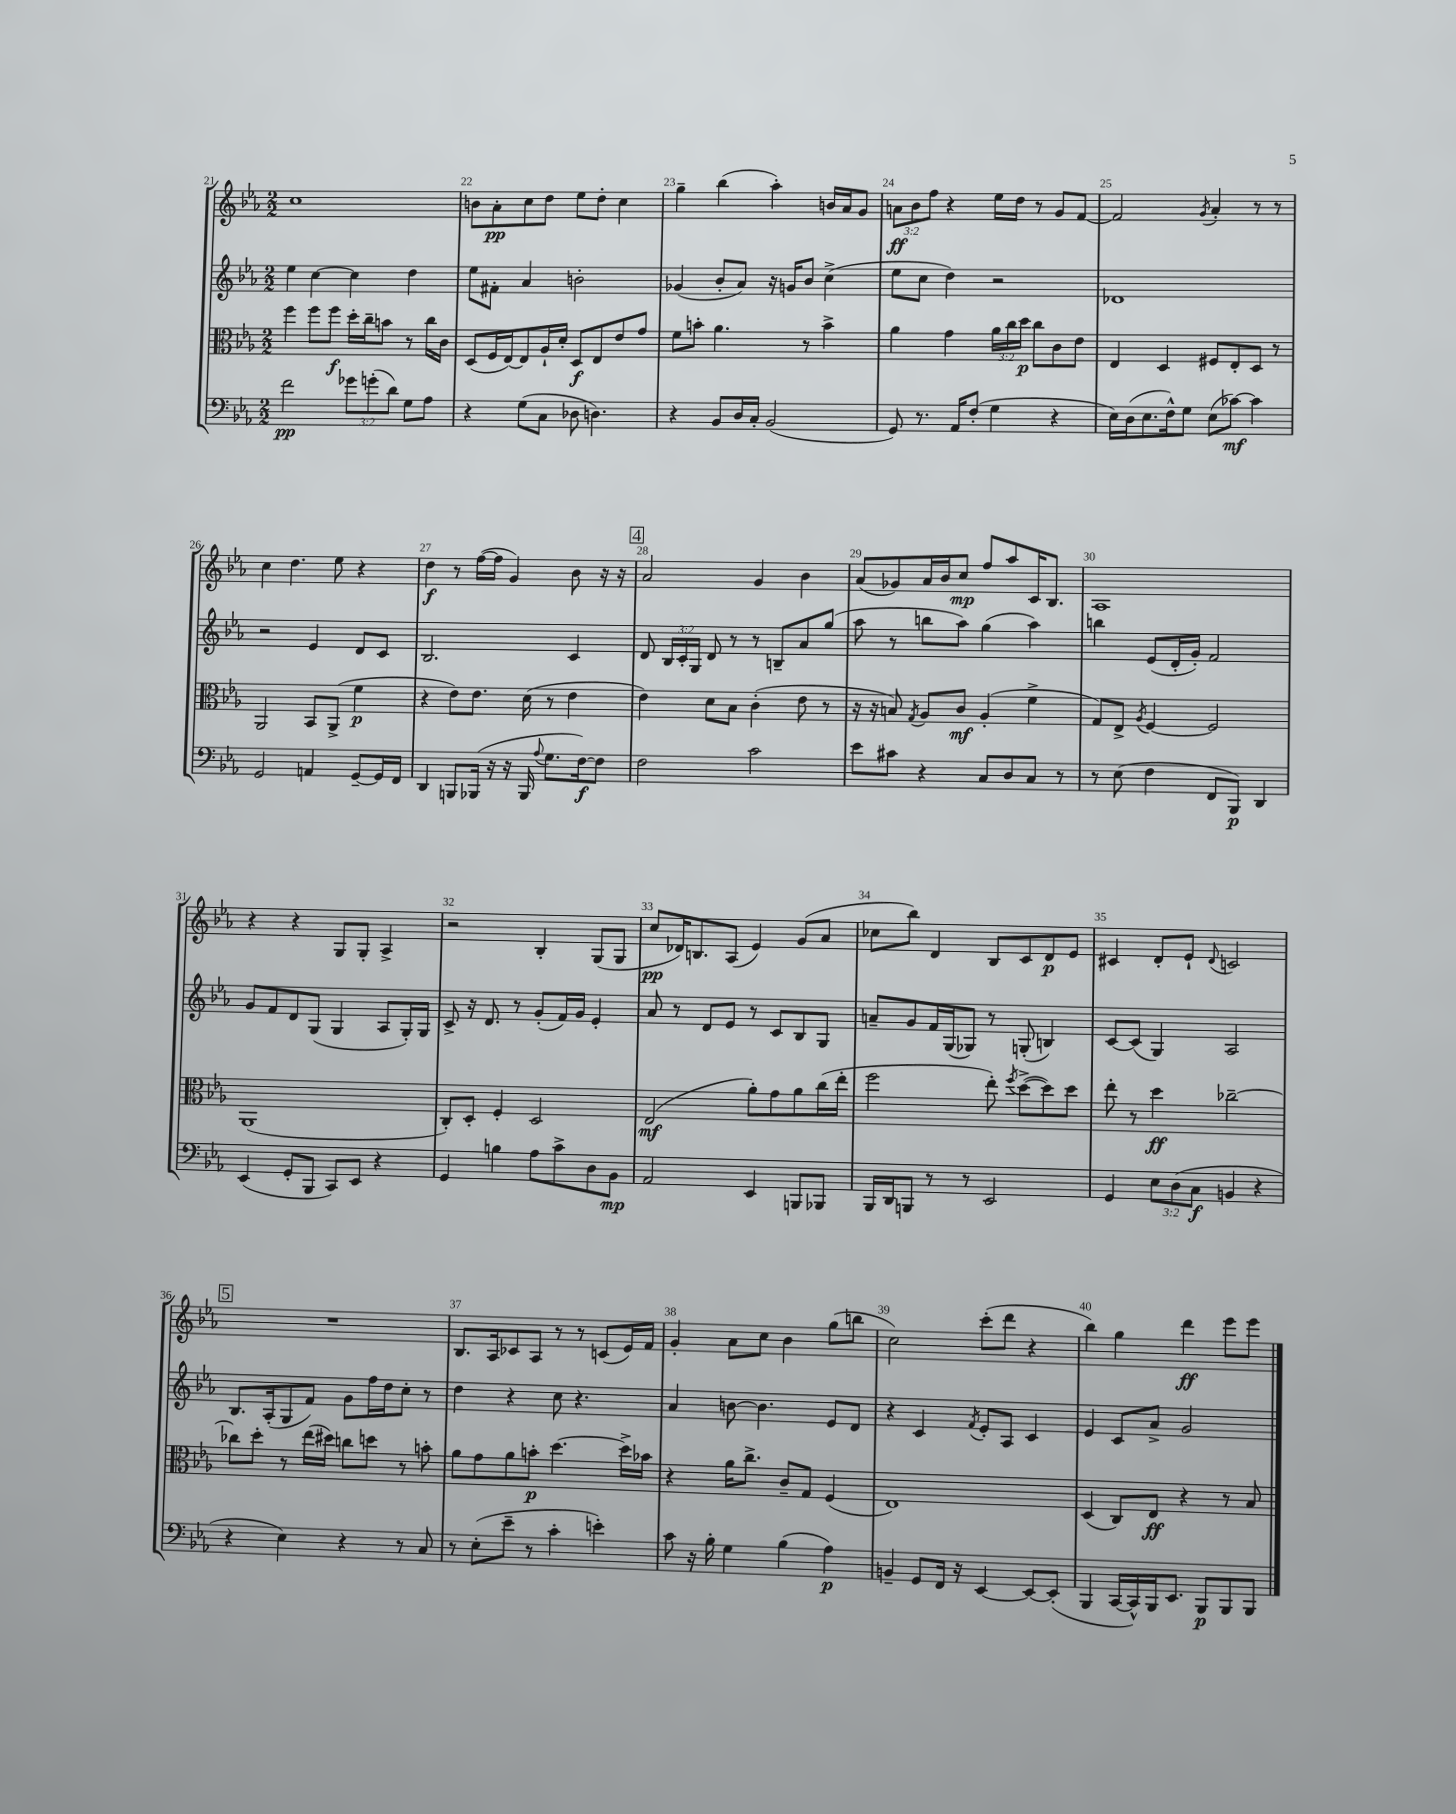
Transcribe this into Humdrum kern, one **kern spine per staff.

**kern	**kern	**kern	**kern
*staff4	*staff3	*staff2	*staff1
*clefF4	*clefC3	*clefG2	*clefG2
*k[b-e-a-]	*k[b-e-a-]	*k[b-e-a-]	*k[b-e-a-]
*M2/2	*M2/2	*M2/2	*M2/2
2f	4ff	4ee-	1cc
.	8ff	[4cc	.
.	8ff	.	.
12g-	16dd'	4cc]	.
.	16cc~	.	.
(12g'	.	.	.
.	8b	.	.
12d)	.	.	.
8G	8r	4dd	.
8A-	16cc	.	.
.	16c	.	.
=	=	=	=
4r	(8D	8ee-	8b
.	16F	8f#'	8a-'
.	[16E-)	.	.
(8G	8E-]	4a-	8cc
8C	16A-`	.	8dd
.	16d'	.	.
8D-	8D	2b'	8ee-
4.D)	8E-	.	8dd'
.	8e-	.	4cc
.	8g	.	.
=	=	=	=
4r	8f	(4g-	4gg~
.	8b'	.	.
8BB-	4.a-	8b-'	(4bb-
16D	.	8a-)	.
16C'	.	.	.
(2BB-	.	16r	4aa-')
.	.	16g	.
.	8r	8b-	.
.	4b^	(4cc^	16b
.	.	.	16a-
.	.	.	8g
=	=	=	=
8GG)	4a-	8ee-	12a
.	.	.	12b-
8.r	.	8cc	.
.	.	.	12ff
.	4g	4dd)	4r
16AA-	.	.	.
(8F'	.	.	.
4G	24a-	2r	16ee-
.	24cc	.	.
.	.	.	16dd
.	24dd	.	.
.	8cc	.	8r
4r	8c	.	8g
.	8e-	.	[8f
=	=	=	=
16E-)	4E-	1d-	2f]
(16D	.	.	.
8.E-	.	.	.
.	4D	.	.
16F^^)	.	.	.
8G	.	.	.
.	.	.	8qg
(8E-	8F#	.	4a-'
[8c-)	8E-'	.	.
4c-]	8D	.	8r
.	8r	.	8r
=	=	=	=
2GG	2AA-	2r	4cc
.	.	.	4.dd
4AA	8BB-	4e-	.
.	(8AA-^	.	8ee-
[8GG~	4f	8d	4r
16GG]	.	8c	.
16FF	.	.	.
=	=	=	=
4DD	4r	2.B-	4dd
8BBB	8e-)	.	8r
(16BBB-	8.e-	.	([16ff
16r	.	.	16ff]
16r	.	.	4g)
16BBB-	(16d	.	.
8qqA-	.	.	.
8.G	8r	.	.
.	4e-	4c	8b-
[16F)	.	.	.
8F]	.	.	16r
.	.	.	16r
=	=	=	=
2F	4e-)	8d	2a-
.	.	24B-	.
.	.	24c'	.
.	.	24G	.
.	8d	8d	.
.	8B-	8r	.
2c	(4c'	8r	4g
.	.	8B~	.
.	8e-	8a-	4b-
.	8r	(8gg	.
=	=	=	=
8e-	16r	8aa-	(8a-
.	16r	.	.
8c#	8B)	8r	8g-)
.	8qG	.	.
4r	8A-	8bb	16a-
.	.	.	16b-
.	8c	8aa-)	8cc
8C	(4A-'	(4gg	8ff
8D	.	.	8aa-
8C	4f^	4aa-)	16c
.	.	.	8.B-
8r	.	.	.
=	=	=	=
8r	8G)	4bb	1A-
(8E-	8E-^	.	.
.	8qA-	.	.
4F	[4F	(8e-	.
.	.	16d'	.
.	.	16g')	.
8FF	2F]	2f	.
8BBB-)	.	.	.
4DD	.	.	.
=	=	=	=
(4EE-	(1AA-	8g	4r
.	.	8f	.
8GG'	.	8d	4r
8BBB-	.	(8G	.
8CC)	.	4G	8G
8EE-	.	.	8G'
4r	.	8A-	4A-^
.	.	16G')	.
.	.	16G	.
=	=	=	=
4GG	8C')	8c^	2r
.	8D'	16r	.
.	.	8.d	.
4B	4F'	.	.
.	.	8r	.
8A-	2D	(8g'	4B-'
8c^	.	16f)	.
.	.	16g	.
8D	.	4e-'	(8G
8BB-	.	.	8G
=	=	=	=
2AA-	(2E-	8a-	8cc
.	.	8r	16d-)
.	.	.	8.B
.	.	8d	.
.	.	8e-	(8A-
4EE-	8a-')	8r	4e-)
.	8g	8c	.
8BBB	8a-	8B-	(8g
8BBB-	(16cc	8G	8a-
.	16ee-'	.	.
=	=	=	=
16BBB-	2ff	8a~	8cc-
16DD	.	.	.
8BBB	.	8g	8bb-)
8r	.	16f	4d
.	.	(16G	.
8r	.	8G-)	.
2EE-	8ee-')	8r	8B-
.	8qff	.	.
.	([8dd^	(8G'	8c
.	8dd])	4B)	8d
.	8dd	.	8e-
=	=	=	=
4GG	8ee-'	[8c	4c#
.	8r	(8c]	.
12E-	4dd	4G)	8d'
(12D	.	.	.
.	.	.	8e-`
12C	.	.	.
.	.	.	8qqd
4BB	[2cc-~	2A-	2c
4r	.	.	.
=	=	=	=
4r	8cc-]	8.B-	1r
.	8dd'	.	.
.	.	(16A-'	.
4E-)	8r	8G	.
.	(16ee-	8f)	.
.	16dd#)	.	.
4r	8cc	8g	.
.	8dd	16ff	.
.	.	16dd	.
8r	8r	8cc'	.
8C	8b'	8r	.
=	=	=	=
8r	8a-	4dd	8.B-
(8E-'	8g	.	.
.	.	.	16A-
8e-~	8a-	4r	8c-
8r	8b'	.	8A-
4c'	[4.dd	8cc	8r
.	.	4.r	8r
4e')	.	.	(8c
.	16dd^]	.	16e-)
.	16b-	.	16f
=	=	=	=
8c	4r	4a-	4g'
16r	.	.	.
16B-'	.	.	.
4G	16a-	[8b	8a-
.	8.cc^	.	.
.	.	4.b]	8cc
(4B-	8c~	.	4b-
.	8G	.	.
4A-)	(4F	8e-	(8gg
.	.	8d	8bb
=	=	=	=
4BB~	1E-)	4r	2cc)
8GG	.	4c	.
16FF	.	.	.
16r	.	.	.
.	.	8qf	.
[4EE-	.	8e-'	(8ccc'
.	.	8A-	8ddd
8EE-_	.	4c	4r
(8EE-']	.	.	.
=	=	=	=
4BBB-	(4D	4e-	4bb-)
[16CC	8C)	8c	4gg
16CC^^])	.	.	.
16BBB-	8E-	8a-^	.
8.EE-	.	.	.
.	4r	2g	4ddd
8BBB-	.	.	.
8BBB-	8r	.	8eee-
8BBB-	8B-	.	8eee-
==	==	==	==
*-	*-	*-	*-
